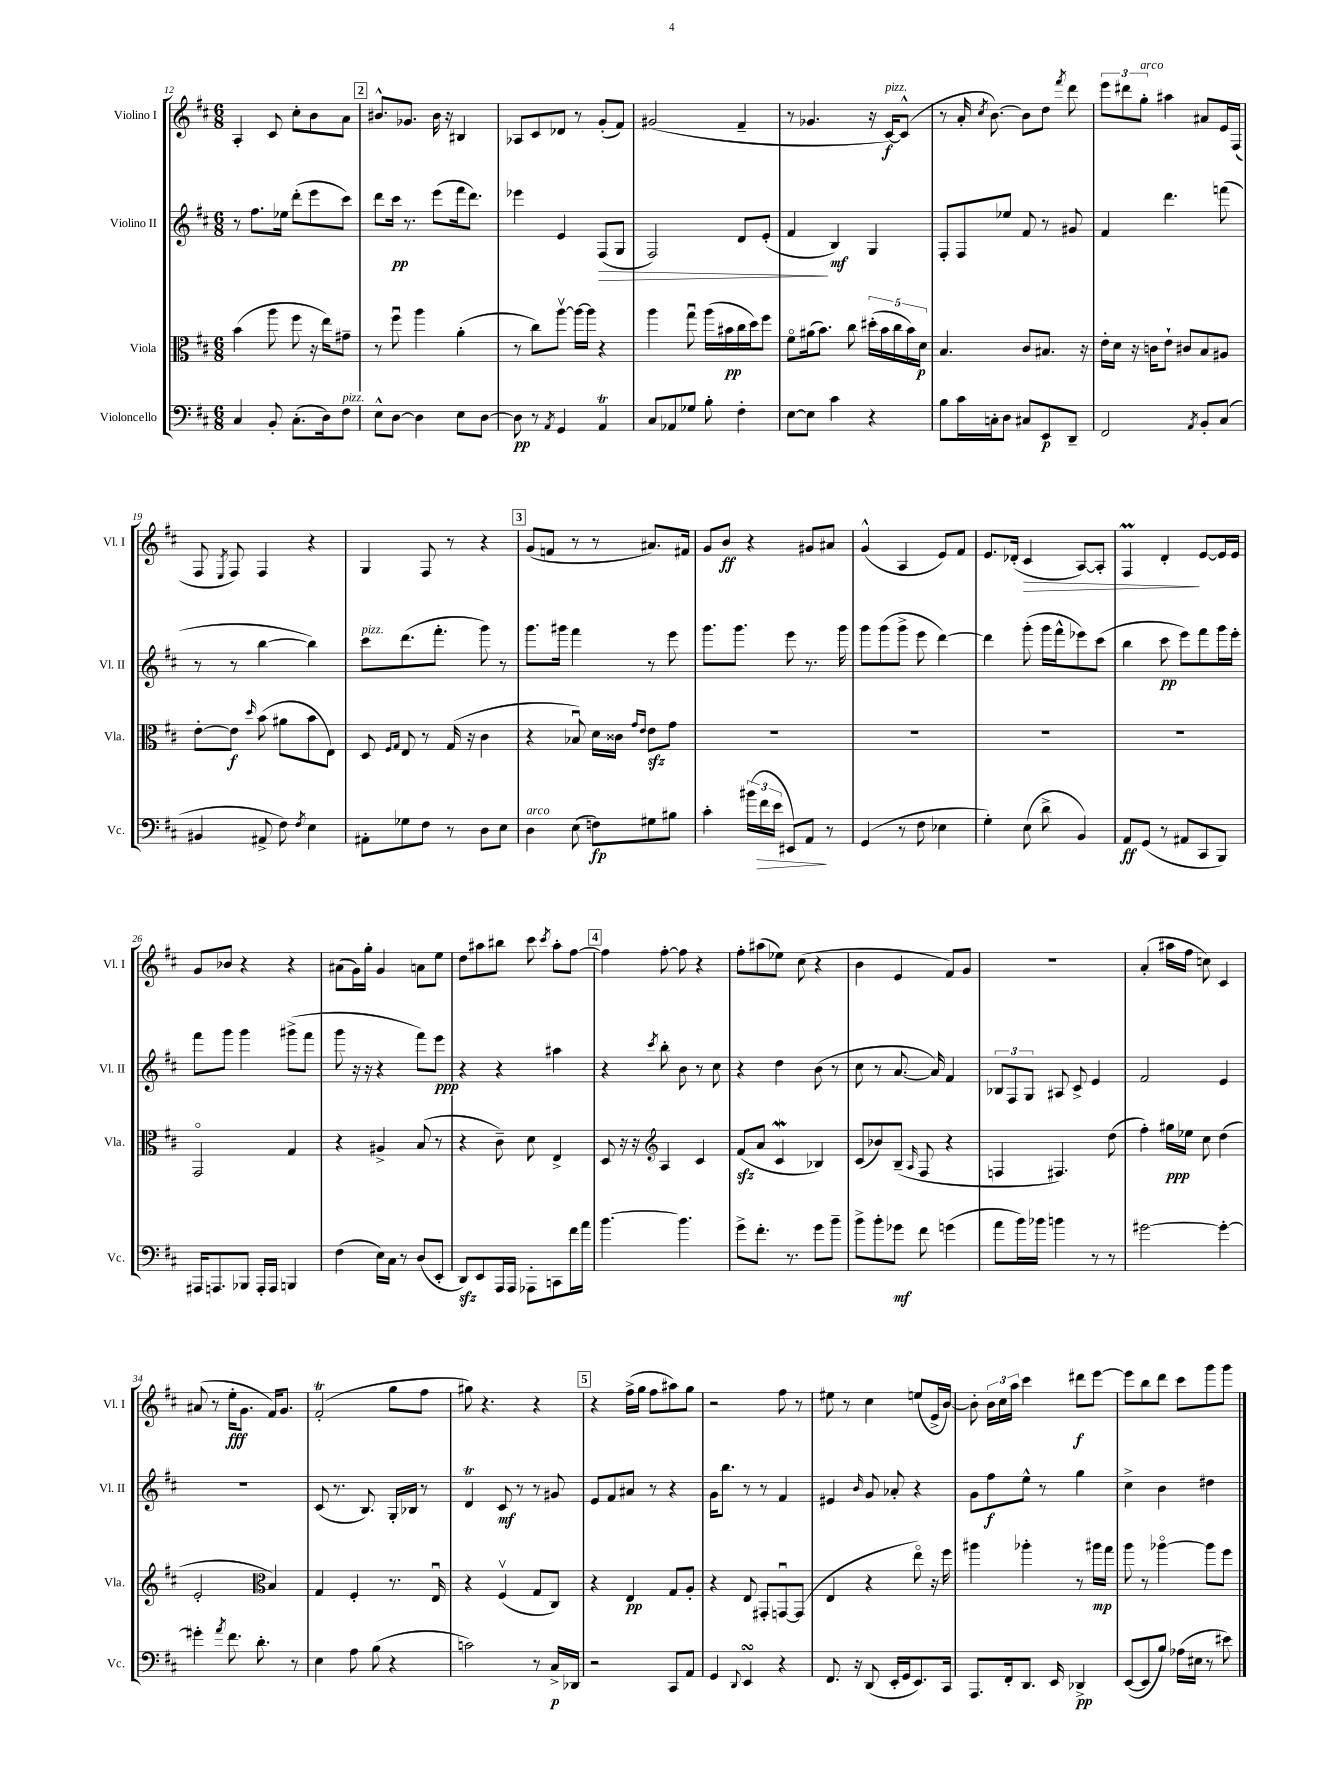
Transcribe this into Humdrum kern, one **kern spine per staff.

**kern	**kern	**kern	**kern
*staff4	*staff3	*staff2	*staff1
*clefF4	*clefC3	*clefG2	*clefG2
*k[f#c#]	*k[f#c#]	*k[f#c#]	*k[f#c#]
*M6/8	*M6/8	*M6/8	*M6/8
4C#	(4b	8r	4A'
.	.	8.ff#	.
8BB'	8aa	.	8c#
.	.	16ee-	.
(8.C#'	8ff#	(8ddd'	8cc#'
.	16r	8eee	8b
16D)	16ee)	.	.
8F#	8g#~	8ccc#)	8a
=	=	=	=
8E^^	8r	8ddd	8.b#^^
[8D	8ff#u	16ccc#	.
.	.	8.r	8.g-
4D]	4aa	.	.
.	.	(8eee	16b#
.	.	.	16r
8E	(4a'	16fff#	4B#
.	.	8.ddd)	.
[8D	.	.	.
=	=	=	=
8D]	8r	4eee-	8A-
8r	8cc#)	.	8c#
8qAA	.	.	.
4GG	[8aav	4e	8d-
.	16aa_	.	8r
.	16aa]	.	.
4AA	4r	(8F#	(8g'
.	.	8G	8f#)
=	=	=	=
8C#	4aa	2F#)	(2g#
8AA-	.	.	.
8G-	8ggu	.	.
8B'	(16aa	.	.
.	16b#	.	.
4F#'	16cc#	8d	4f#~
.	16dd)	.	.
.	8ff#	(8e'	.
=	=	=	=
[8E	8f#o	4f#	8r
8E]	(16a#	.	4.g-
.	8.b)	.	.
4c#	.	4B)	.
.	8cc#	.	.
4r	(20dd#'	4G	16r
.	20b	.	.
.	.	.	[16c#)
.	20cc#	.	.
.	.	.	(8c#^^]
.	20b)	.	.
.	20d	.	.
=	=	=	=
8B	4.B	8F#'	8r
16c#	.	8F#	16a'
.	.	.	8qcc#
16C'	.	.	[8.b)
8D	.	8ee-	.
8C#	8c#	8f#	8b]
8EE	8.B#	8r	8dd
.	.	.	8qfff#
8DD~	.	8g#	8ddd
.	16r	.	.
=	=	=	=
2FF#	16e'	4f#	12eee
.	16d	.	.
.	.	.	12ddd#
.	16r	.	.
.	.	.	12gg'
.	16c	.	.
.	8e`	4.ddd	4aa#
.	8c#	.	.
8qAA	.	.	.
8BB'	8B	.	8a#
(8C#	8A#	(8fff	16e
.	.	.	(16F#
=	=	=	=
4BB#	[8e'	8r	8F#
.	.	.	8qE
.	8e]	8r	8F#)
.	16qqdd	.	.
8AA#^	(8b	[4bb	4F#
8F#)	8a#	.	.
8qF#	.	.	.
4E	8b	4bb])	4r
.	8E)	.	.
=	=	=	=
8AA#'	8D	8ccc#	4G
.	16qqF#	.	.
.	16qqG	.	.
8G-	8E	(8.ddd	.
8F#	8r	.	8F#
.	.	8.fff#'	.
8r	(16G	.	8r
.	16r	.	.
8D	4c#	8ggg)	4r
8E	.	8r	.
=	=	=	=
4D	4r	8.ggg	(8g
.	.	.	8f
.	.	16ggg#	.
(8E	8B-u)	4fff#	8r
8F)	16d	.	8r
.	16c##	.	.
.	16qqg	.	.
.	16qqe	.	.
8G#	8e	8r	8.a#)
8B#	8g	8eee	.
.	.	.	16f#
=	=	=	=
4c#'	2.r	8.ggg	8g
.	.	.	8b
.	.	8.ggg	.
(24b#	.	.	4r
24f#	.	.	.
24e	.	.	.
8EE#)	.	8eee	.
8AA	.	8.r	8g#
8r	.	.	8a#
.	.	16ggg	.
=	=	=	=
(4GG	2.r	8ggg	(4g^^
.	.	(8ggg	.
8r	.	8ggg^	4A
8F#	.	8eee	.
4E-	.	[4ddd)	8e)
.	.	.	8f#
=	=	=	=
4G')	2.r	4ddd]	8.e
.	.	.	(16d-'
(8E	.	(8ggg'	4c#
8d^	.	16ggg	.
.	.	16fff#^^	.
4BB)	.	8eee-)	[8A)
.	.	(8ccc#	8A']
=	=	=	=
8AA	2.r	4bb	4F#
(8GG	.	.	.
8r	.	8ccc#	4d'
8AA#	.	8eee)	.
8CC#	.	8fff#	[8e
8BBB)	.	16ggg	16e]
.	.	16eee'	16e
=	=	=	=
16AAA#	2GGo	8fff#	8g
8.AAA	.	.	.
.	.	8ggg	8b-
8BBB-	.	4ggg	4r
16AAA'	.	.	.
16AAA	.	.	.
4BBB	4G	(8ggg#^	4r
.	.	8fff#	.
=	=	=	=
(4F#	4r	8ggg	(8a#
.	.	16r	16g)
.	.	16r	16gg'
16E)	4A#^	4r	4g
16C#	.	.	.
8r	.	.	.
(8D	(8B	8fff#)	8a
8EE'	8r	8eee	8ee
=	=	=	=
8DD)	4r	4r	8dd
8EE	.	.	8aa#
16AAA	8c#~)	4r	8bb#
16AAA	.	.	.
8AAA-'	8d	.	8ccc#
.	.	.	8qccc#
8CC	4E^	4aa#	8aa#'
16f#	.	.	[8ff#
16a	.	.	.
=	=	=	=
[4.b	8D	4r	4ff#]
.	16r	.	.
.	16r	.	.
*	*clefG2	*	*
.	.	8qccc#	.
.	4A	8bb'	[8ff#'
4.b]	.	8b	8ff#]
.	4c#	8r	4r
.	.	8cc#	.
=	=	=	=
8g^	(8f#	4r	8ff#'
8.f#'	8a	.	(8aa#
.	4c#	4dd	8ee-)
8.r	.	.	.
.	.	.	(8cc#
8g	4B-)	(8b	4r
8b~	.	8r	.
=	=	=	=
8b^	(8c#	8cc#	4b
8b'	8b-)	8r	.
8g-	(8B~	[8.a	4e
.	16qqA	.	.
8f#	8F#	.	.
.	.	16a])	.
(4g	4r	4f#	8f#)
.	.	.	8g
=	=	=	=
8a	4F	12B-	2.r
.	.	12F#	.
16b)	.	.	.
.	.	12G	.
16b-	.	.	.
4b	4.F#)	8A#	.
.	.	8c#^	.
8r	.	4e	.
8r	(8dd	.	.
=	=	=	=
[2g#	4ff#')	2f#	(4a'
.	16gg#	.	16aa#
.	16ee-	.	16ff#
.	8cc#	.	8cc)
4g#'_	(4dd	4e	4c#
=	=	=	=
4g#']	2e'	2.r	(8a#
.	.	.	8r
8qa	.	.	.
8.f#	.	.	16ee'
.	.	.	8.g
8.d'	.	.	.
*	*clefC3	*	*
.	4B)	.	16f#)
.	.	.	8.g
8r	.	.	.
=	=	=	=
4E	4G	(8c#	(2f#'
.	.	8.r	.
8A	4F#'	.	.
.	.	8.B)	.
(8B	.	.	.
4r	8.r	16G'	8gg
.	.	16B-	.
.	.	8r	8ff#
.	16Eu	.	.
=	=	=	=
2c)	4r	4d	8gg#)
.	.	.	4.r
.	(4F#v	8c#	.
.	.	8r	.
8r	8G	8r	4r
16C#^	8C#)	8g#	.
16DD-	.	.	.
=	=	=	=
2r	4r	8e	4r
.	.	8f#	.
.	4E	8a#	(16ff#^
.	.	.	16gg
.	.	8r	8ff#
8CC#	8G	4r	8aa#)
8AA	8A'	.	8gg
=	=	=	=
4GG	4r	16g	2r
.	.	8.bb	.
8qqDD	.	.	.
4EE	8E	8r	.
.	8GG#'	8r	.
4r	[8GGu	4f#	8ff#
.	(8GG]	.	8r
=	=	=	=
8.FF#	4E	4e#	8ee#
.	.	.	8r
16r	.	.	.
.	.	16qqb	.
(8DD	4r	8g	4cc#
16EE'	.	8a-'	.
16GG	.	.	.
8.EE)	8eeo)	4r	(8ee
.	16r	.	16e^
16CC#	16ff#	.	[16b)
=	=	=	=
8.AAA	4aa#	8g	8b']
.	.	8ff#	24b
.	.	.	24cc#
16FF#'	.	.	.
.	.	.	24aa
8.DD	4aa-'	8ee^^	4ccc#
.	.	8r	.
16EE	.	.	.
4DD-^	8r	4gg	8ddd#
.	16aa#	.	[8eee
.	16gg	.	.
=	=	=	=
([8EE	8aa	4cc#^	8eee]
8EE]	8r	.	8bb
8B)	[4aa-o	4b	8ddd
(16A-	.	.	8ccc#
16E#	.	.	.
8r	8aa-]	4dd#	8ggg
8e#)	8ff#	.	8ggg
==	==	==	==
*-	*-	*-	*-
